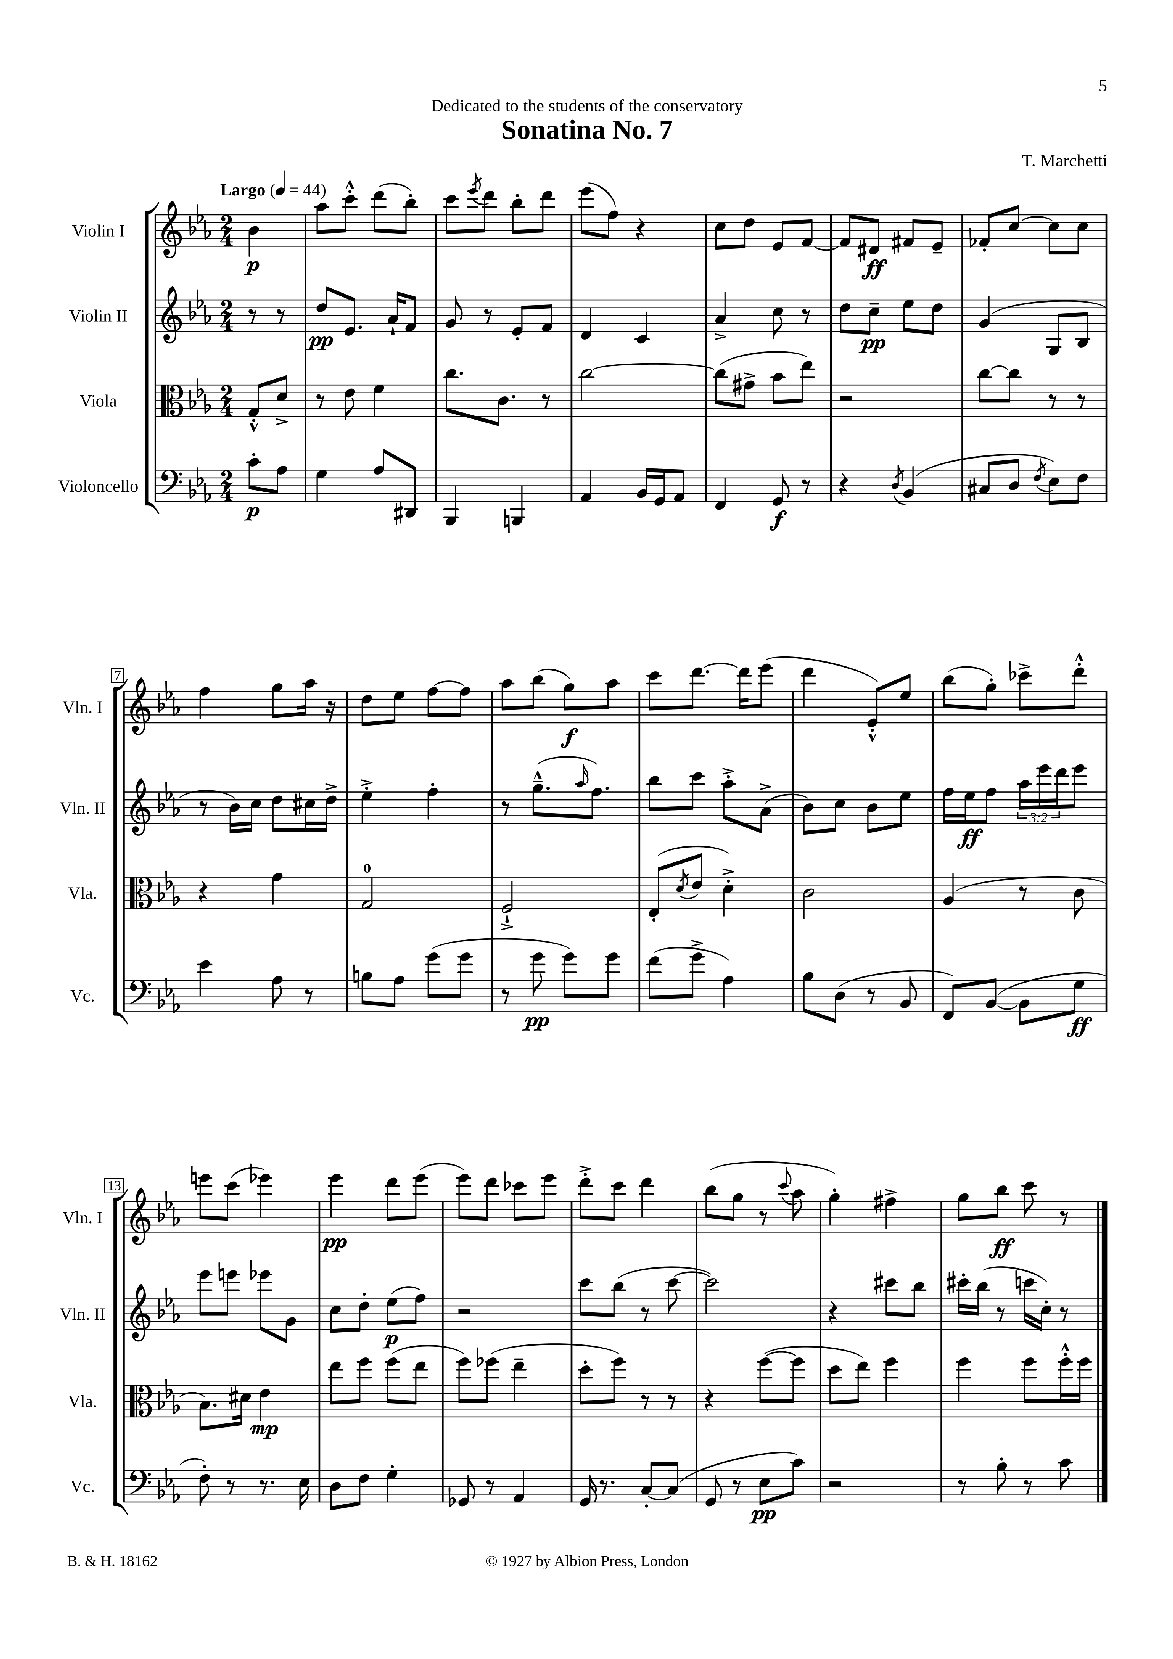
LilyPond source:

\header { title = "Sonatina No. 7" composer = "T. Marchetti" dedication = "Dedicated to the students of the conservatory" }
<<
\new StaffGroup <<
\new Staff = "s0" \with { instrumentName = "Violin I" shortInstrumentName = "Vln. I" } {
    \clef treble \key ees \major \numericTimeSignature \time 2/4 \partial 4 \tempo "Largo" 4 = 44
    bes'4\p |
    aes''8 c'''8-.-^ d'''8( bes''8-.) |
    c'''8 \acciaccatura { ees'''8 } d'''8 bes''8-. d'''8 |
    ees'''8( f''8) r4 |
    c''8 d''8 ees'8 f'8~ |
    f'8 dis'8\ff fis'8 ees'8-- |
    fes'8-. c''8~ c''8 c''8 |
    f''4 g''8 aes''16 r16 |
    d''8 ees''8 f''8~ f''8 |
    aes''8 bes''8( g''8\f) aes''8 |
    c'''8 d'''8.~ d'''16 ees'''8( |
    d'''4 ees'8-.-^) ees''8 |
    bes''8( g''8-.) ces'''8-> d'''8-.-^ |
    e'''8 c'''8( ees'''4) |
    ees'''4\pp d'''8 ees'''8( |
    ees'''8) d'''8 ces'''8 ees'''8 |
    d'''8-.-> c'''8 d'''4 |
    bes''8( g''8 r8 \appoggiatura { c'''8 } aes''8 |
    g''4-.) fis''4-> |
    g''8 bes''8\ff c'''8 r8 \bar "|." |
}
\new Staff = "s1" \with { instrumentName = "Violin II" shortInstrumentName = "Vln. II" } {
    \clef treble \key ees \major \numericTimeSignature \time 2/4 \override Staff.TupletNumber.text = #tuplet-number::calc-fraction-text \partial 4
    r8 r8 |
    d''8\pp ees'8. aes'16-! f'8 |
    g'8 r8 ees'8-. f'8 |
    d'4 c'4 |
    aes'4-> c''8 r8 |
    d''8 c''8--\pp ees''8 d''8 |
    g'4( g8 bes8 |
    r8 bes'16) c''16 d''8 cis''16 d''16-> |
    ees''4-.-> f''4-. |
    r8 g''8.---^( \grace { aes''16 } f''8.) |
    bes''8 c'''8 aes''8-.-> aes'8->( |
    bes'8) c''8 bes'8 ees''8 |
    f''16 ees''16\ff f''8 \tuplet 3/2 { aes''16 ees'''16 d'''16 } ees'''8 |
    ees'''8 e'''8 ees'''8 g'8 |
    c''8 d''8-. ees''8\p( f''8) |
    r2 |
    c'''8 bes''8( r8 c'''8~ |
    c'''2) |
    r4 cis'''8 bes''8 |
    cis'''16-. bes''16( r8 c'''16 c''16-.) r8 \bar "|." |
}
\new Staff = "s2" \with { instrumentName = "Viola" shortInstrumentName = "Vla." } {
    \clef alto \key ees \major \numericTimeSignature \time 2/4 \partial 4
    g8-.-^ d'8-> |
    r8 ees'8 f'4 |
    c''8. c'8. r8 |
    c''2~ |
    c''8( gis'8-> bes'8 ees''8) |
    r2 |
    c''8~ c''8 r8 r8 |
    r4 g'4 |
    g2-0 |
    f2-!-> |
    ees8-.( \acciaccatura { d'8 } ees'8 d'4-.->) |
    c'2 |
    aes4( r8 c'8 |
    bes8.) dis'16 ees'4\mp |
    ees''8 f''8 f''8( ees''8 |
    f''8) fes''8( ees''4-- |
    d''8-. f''8) r8 r8 |
    r4 f''8~( f''8 |
    d''8 ees''8) f''4 |
    f''4 f''8 f''16-.-^ f''16 \bar "|." |
}
\new Staff = "s3" \with { instrumentName = "Violoncello" shortInstrumentName = "Vc." } {
    \clef bass \key ees \major \numericTimeSignature \time 2/4 \partial 4
    c'8-.\p aes8 |
    g4 aes8 dis,8 |
    bes,,4 b,,4 |
    aes,4 bes,16 g,16 aes,8 |
    f,4 g,8\f r8 |
    r4 \acciaccatura { d8 } bes,4( |
    cis8 d8 \acciaccatura { f8 } ees8) f8 |
    ees'4 aes8 r8 |
    b8 aes8 g'8( g'8 |
    r8 g'8\pp g'8) g'8 |
    f'8( g'8-> aes4) |
    bes8 d8( r8 bes,8 |
    f,8) bes,8~( bes,8 g8\ff |
    f8-.) r8 r8. ees16 |
    d8 f8 g4-. |
    ges,8 r8 aes,4 |
    g,16 r8. c8~-. c8( |
    g,8 r8 ees8\pp c'8) |
    r2 |
    r8 bes8-. r8 c'8 \bar "|." |
}
>>
>>
\layout { \context { \Score \override BarNumber.stencil = #(make-stencil-boxer 0.1 0.3 ly:text-interface::print) } }
